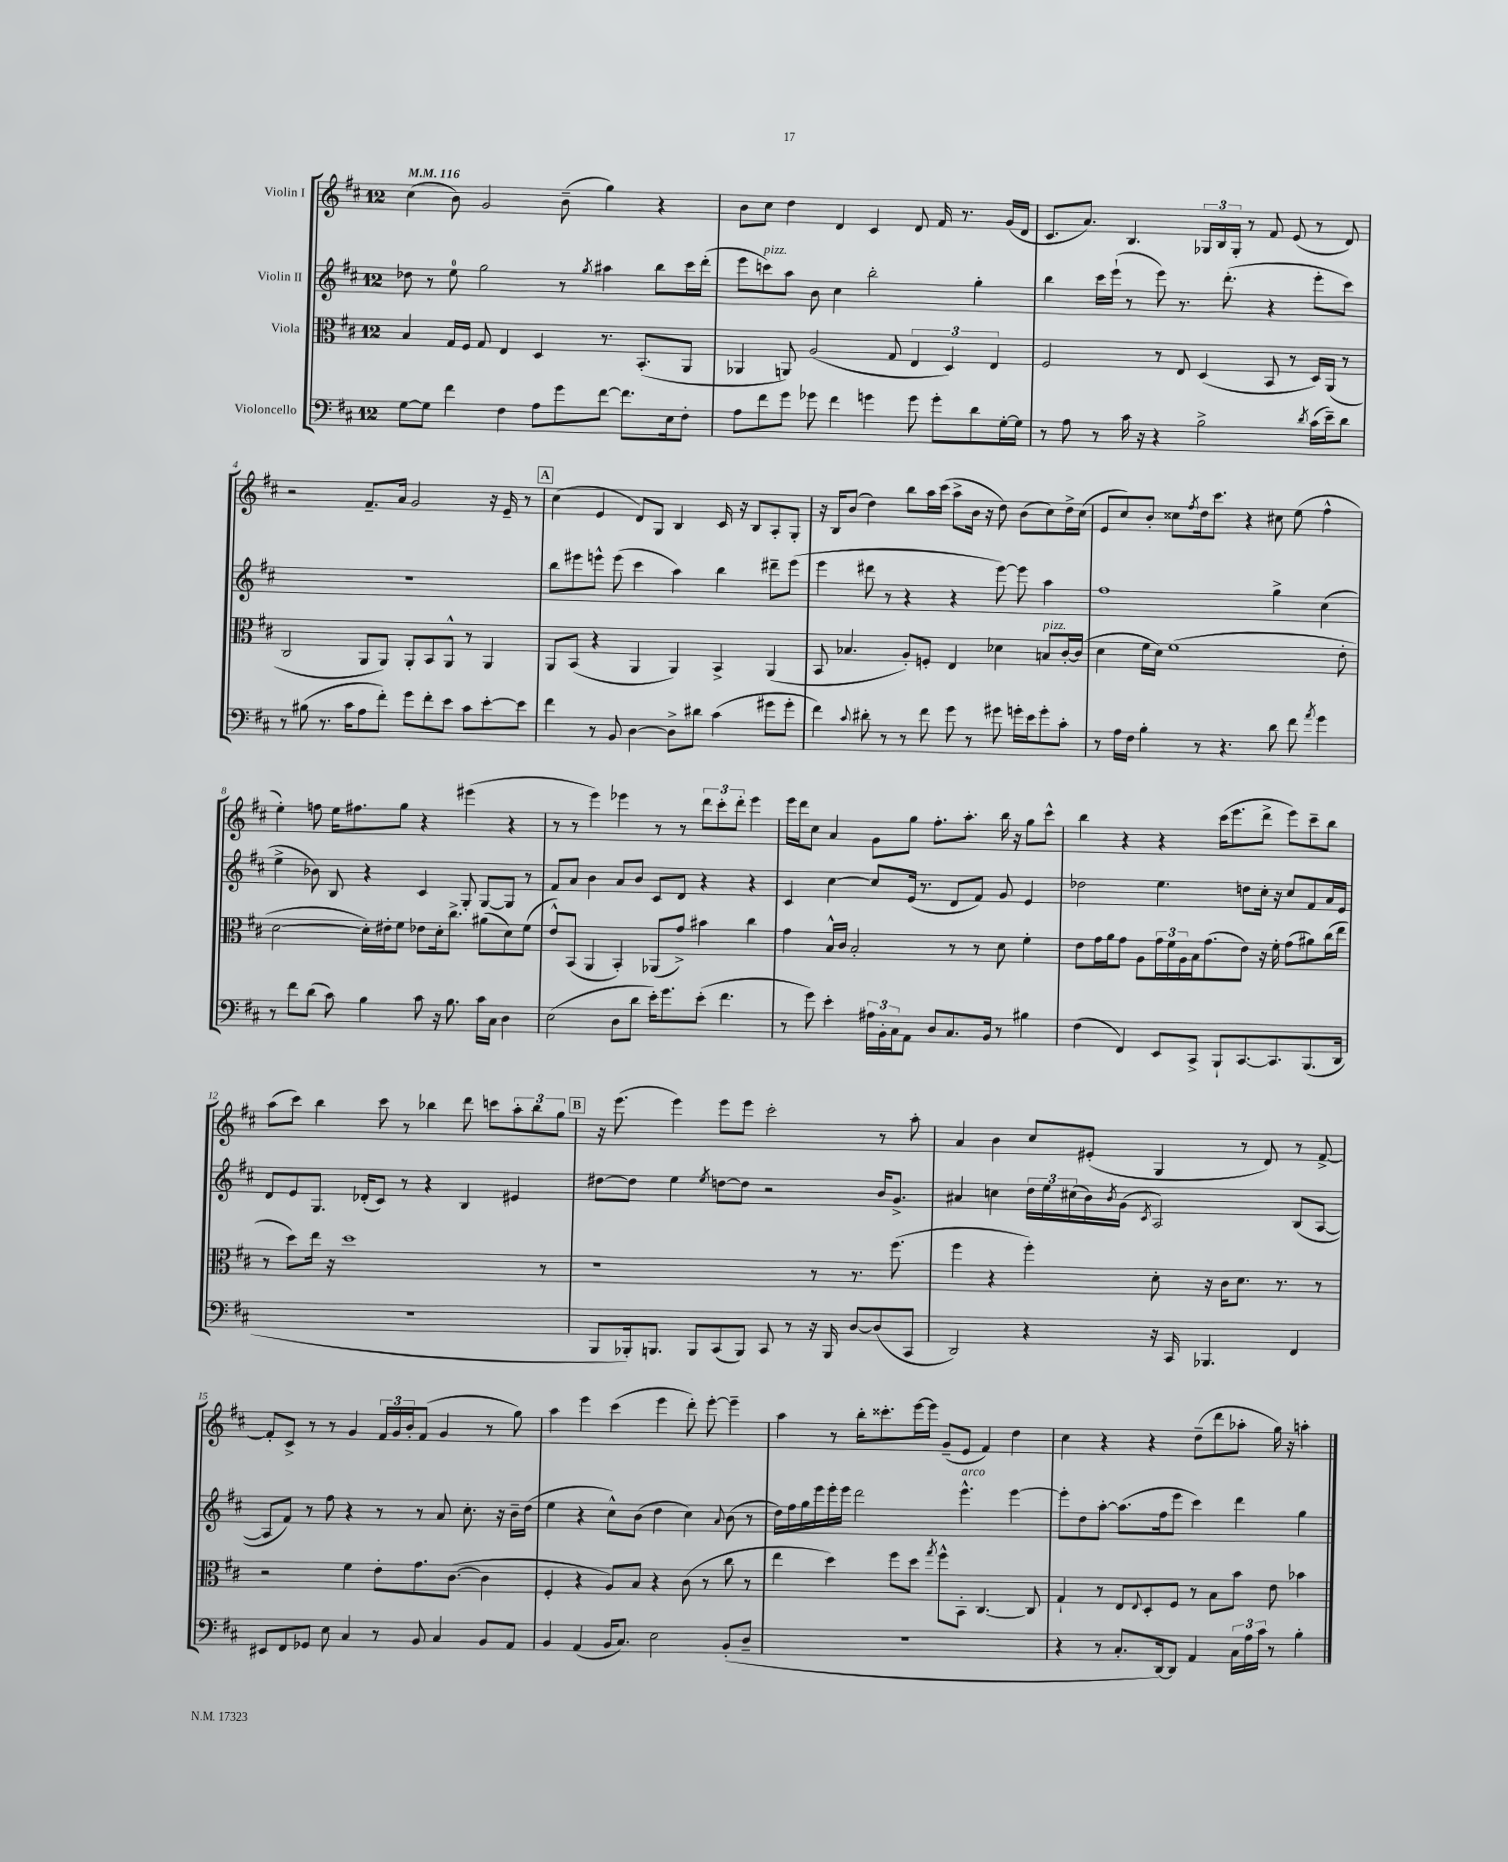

**kern	**kern	**kern	**kern
*part4	*part3	*part2	*part1
*staff4	*staff3	*staff2	*staff1
*I"Violoncello	*I"Viola	*I"Violin II	*I"Violin I
*clefF4	*clefC3	*clefG2	*clefG2
*k[f#c#]	*k[f#c#]	*k[f#c#]	*k[f#c#]
*M12/8	*M12/8	*M12/8	*M12/8
*MM116	*MM116	*MM116	*MM116
=1	=1	=1	=1
[8G\L	4B/	8dd-X\	(4cc#\
8G\J]	.	8r	.
4f#\	16G/LL	8ee\	8b\)
.	16F#/JJ	.	.
.	8G/	2gg\	2g/
4F#\	4E/	.	.
8A\L	4D/	.	.
8g\	.	8r	(8b~\
.	.	8qgg/	.
[8f#\J	8.r	4aa#X\	4gg\)
8.f#\L]	.	.	.
.	(8.BB'/L	.	.
.	.	8bb\L	4r
16E\k	.	.	.
8F#'\J	8AA/J	16ccc#\L	.
.	.	(16ddd'\JJ	.
=2	=2	=2	=2
8A\L	4AA-X/	8eee\L	8b\L
!	!	!LO:TX:a:i:t=pizz.	!
8f#\	.	8cccn\)	8cc#\J
8g\J	8AAn/)	8aa\J	4dd\
8g-X\	(2A/	8b\	.
4f#\	.	4cc#\	4d/
4gn\	.	2bb'\	4c#/
.	8G/	.	.
8g\	6E/	.	8d/
8g'\L	.	.	16f#/
.	6D/)	.	.
.	.	.	8.r
8d\	.	4gg'\	.
.	6E/	.	.
[16G'\L	.	.	(16g/LL
16G\JJ]	.	.	16d/JJ
=3	=3	=3	=3
8r	2F#/	4bb\	8.c#/L
8A\	.	.	.
.	.	.	8.a/J)
8r	.	16ccc#\LL	.
.	.	(16eee`\JJ	.
16c#\	.	8r	4.B/
16r	.	.	.
4r	8r	8eee\)	.
.	8E/	8.r	.
2B^\	(4D/	.	24G-X/LL
.	.	.	24B/
.	.	(8.ddd'\	.
.	.	.	24G-'/JJ
.	.	.	8r
.	8BB/	4r	8f#/
.	8r	.	(8e/
8qd/	.	.	.
(16c#\LL	16D/LL)	8eee'\L	8r
16e~\J)	(16AA/JJ	.	.
8d\J	8r	8ccc#\J)	8d/)
!!LO:LB:g=z
=4	=4	=4	=4
8r	2C#/	1.r	2r
(8B#X\	.	.	.
8.r	.	.	.
16c#\KL	.	.	.
8A\	8AA/L	.	8.f#~/L
8f#'\J)	8AA/J)	.	.
.	.	.	16a/Jk
8g\L	8AA'/L	.	2g/
8f#'\	8BB/	.	.
8e\J	8AA^^/J	.	.
8c#\L	8r	.	.
[8e'\	4AA/	.	16r
.	.	.	16e~/
8e\J]	.	.	8r
!!LO:REH:place=s1:t=A
=5	=5	=5	=5
4f#\	8AA/L	8bb\L	(4cc#\
.	(8BB/J	8eee#X\	.
8r	4r	8eeen^^\J	4e/
8BB/	.	(8eee\	.
[4D\	4AA/	4ccc#\	8d/L)
.	.	.	8G/J
8D^\L]	4AA/)	4aa\)	4B/
8d#X\J	.	.	.
(4c#\	4BB^/	4bb\	16c#/
.	.	.	16r
.	.	.	8B/L
8g#X\L	(4AA/	8ddd#X~\L	8A'/
8g#'\J	.	(8eee\J	8G'/J
=6	=6	=6	=6
4f#\)	8BB/	4eee\	16r
.	.	.	16B/KL
.	4.B-X/	.	(8b/J
8qqc#/	.	.	.
8d#X'\	.	8ddd#X\	4dd\)
8r	.	8r	.
8r	8A'/L)	4r	8bb\L
8f#\	8Fn'/J	.	16aa\L
.	.	.	(16ccc#\JJ
8g\	4E/	4r	8aa^\L
8r	.	.	16b\Jk
.	.	.	16r
8g#X\	4d-X\	[8eee\)	8dd\)
16gn'\LL	.	8eee\]	(8b\L
16e\J	.	.	.
!	!LO:TX:a:i:t=pizz.	!	!
8g'\	8Bn/L	4aa\	8cc#\)
8c#'\J	[16c#'/L	.	16dd^\L
.	(16c#/JJ]	.	(16cc#\JJ
=7	=7	=7	=7
8r	4d\	1ff#	8e/L
16A\LL	.	.	8cc#/)
16F#\JJ	.	.	.
4B'\	16f#\LL	.	8b'/J
.	16d\JJ)	.	.
.	(1f#	.	8cc##X\L
.	.	.	8qff#/
8r	.	.	16dd\k
.	.	.	8.ccc#\J
4.r	.	.	.
.	.	.	4r
8d\	.	4gg^\	8cc#X\
8f#\	.	.	(8ee\
8qa/	.	.	.
4g\	.	(4cc#\	4ff#^^\
.	8e'\	.	.
!!LO:LB:g=z
=8	=8	=8	=8
8r	[2d\	4ee^\	4ee'\)
8f#\L	.	.	.
(8d\J	.	8b-X\)	8ffn\
8c#\)	.	8B/	16ee\KL
.	.	.	8.ff#X\
4B\	16d'\LL])	4r	.
.	16e#X'\J	.	.
.	8f#\J	.	8gg\J
8c#\	8e-X\L	4c#/	4r
16r	16d'\k	.	.
8.B\	8.cc#^\J	.	.
.	.	8G'/	(4eee#X\
16c#\LL	(8a#X\L	[8G/L	.
16C#\JJ	.	.	.
4D\	8d\)	8G/J]	4r
.	(8f#\J	8r	.
=9	=9	=9	=9
(2E\	8e^^/L)	8f#/L	8r
.	(8BB/J	8a/J	8r
.	4AA/	4b\	4eee\)
8D\L	4BB'/)	8a/L	4eee-X\
8d\J	.	8b/J	.
16e'\KL)	(8AA-X/L	8c#/L	8r
8.g\	.	.	.
.	8g^/J)	8d/J	8r
(8e'\J	4b#X\	4r	12ddd\L
.	.	.	12ccc#'\
4.f#\	.	.	.
.	.	.	12ddd'\J
.	4cc#\	4r	4eee-\
=10	=10	=10	=10
8r	4g\	4c#/	16eee\LL
.	.	.	16ddd\J
8g\)	.	.	8cc#\J
4e'\	16B^^/LL	[4cc#\	4a/
.	16c#/JJ	.	.
.	2B'/	.	.
24A#X\LL	.	8cc#/L]	8g\L
24BB'\	.	.	.
24C#\J	.	.	.
8AA\J	.	(16e/Jk	8gg\J
.	.	8.r	.
8D/L	.	.	8.ff#'\L
8.C#/	8r	8d/L	.
.	.	.	8.aa'\J
.	8r	8f#/J)	.
16BB/Jk	.	.	.
8r	8d\	8g/	16bb\
.	.	.	16r
4B#X\	4f#'\	4e/	8gg\L
.	.	.	8ccc#^^\J
=11	=11	=11	=11
(4F#\	8e\L	2dd-X\	4bb\
.	16g\L	.	.
.	16a\J	.	.
4FF#/)	8g\J	.	4r
.	8A\L	.	.
8EE/L	24g\L	4.ee\	4r
.	24f#\	.	.
.	24A\	.	.
8CC#^/J	16B\J	.	.
.	(8.g\	.	.
8BBB`/L	.	.	(16ccc#\KL
.	.	.	8.eee\
[8.CC#/	8e\J)	8ddn\L	.
.	16r	16cc#'\Jk	8ddd^\J
8.CC#/]	16f#'\	16r	.
.	(8g\L	8cc#/L	8eee\L)
(8.BBB/	8a#X\)	8f#/	8ccc#~\
.	(16cc#\L	16a/L	8bb\J
16DD/Jk	16ee\JJ	16e/JJ	.
!!LO:LB:g=z
=12	=12	=12	=12
1.r	8r	8d/L	(8aa\L
.	8dd\L)	8e/	8ccc#\J)
.	16ee\Jk	8.G/J	4bb\
.	16r	.	.
.	1dd	.	.
.	.	(16d-X'/KL	.
.	.	8c#/J)	8ccc#\
.	.	8r	8r
.	.	4r	4bb-X\
.	.	4B/	8ddd\
.	.	.	8cccn\L
.	.	4e#X/	12aa'\
.	.	.	12bb-\
.	8r	.	.
.	.	.	12gg\J
!!LO:REH:place=s1:t=B
=13	=13	=13	=13
8BBB/L	1r	[8dd#X\L	16r
.	.	.	(8.eee\
16BBB-X'/k)	.	8dd#\J]	.
8.BBBn/J	.	.	.
.	.	4ee\	4eee\)
8BBB/L	.	.	.
.	.	8qee/	.
(8CC#/	.	[8ddn\L	8eee\L
8BBB/J)	.	8dd\J]	8eee\J
8CC#/	.	2r	2ccc#'\
8r	.	.	.
16r	8r	.	.
16BBB/	.	.	.
[8D/L	8.r	.	.
(8D/]	.	16b/KL	8r
.	(8.ff#\	8.g^/J	.
8CC#/J	.	.	8aa'\
=14	=14	=14	=14
2DD/)	4ff#\	4a#X/	4a/
.	4r	4ccn\	4b\
4r	4ff#'\)	24dd\LL	8cc#/L
.	.	24ee\	.
.	.	(24cc#X\	.
.	.	16b\)	(8e#X'/J
.	.	8qb/	.
.	.	(16g\JJ	.
.	.	8qc#/	.
16r	8d'\	2A/)	4G/
16CC#/	.	.	.
4.BBB-X/	16r	.	.
.	16c#\KL	.	.
.	8.d\J	.	8r
.	.	.	8d/)
.	8.r	.	.
4FF#/	.	(8B/L	8r
.	8r	[8A/J	[8f#^/
!!LO:LB:g=z
=15	=15	=15	=15
8EE#X/L	2r	8A/L]	8f#'/L]
8FF#/	.	8f#/J)	8c#^/J
8GG-X/J	.	8r	8r
8E\	.	8ff#\	8r
4C#/	4f#\	4r	4g/
8r	8e'\L	8r	24f#/LL
.	.	.	24g/
.	.	.	24b'/J
8BB/	8.g\	8r	(8f#/J
4C#/	.	8a/	4g/
.	([8.c#\J	.	.
.	.	8.cc#'\	.
8BB/L	4c#\]	.	8r
.	.	16r	.
8AA/J	.	16b~\LL	8gg\)
.	.	(16dd\JJ	.
=16	=16	=16	=16
4BB/	4F#'/	4ee\	4aa\
(4AA/	4r	4r	4eee\
16BB/KL	8A/L)	8cc#^^\L)	(4ccc#\
8.C#/J)	.	.	.
.	8B/J	(8b\J	.
2E\	4r	4dd\	4eee\
.	(8c#\	4cc#\)	8ddd'\)
.	8r	.	[8eee'\
.	.	8qqa/	.
(8BB'/L	8cc#\	(8b\	4eee~\]
8D~/J	8r	8r	.
=17	=17	=17	=17
1.r	4ee\	16dd\LL)	4aa\
.	.	16ff#\	.
.	.	16gg\	.
.	.	16eee\	.
.	4dd\)	16eee'\	8r
.	.	16eee\JJ	.
.	.	2ddd\	16bb'\KL
.	.	.	8.ccc##X'\
.	8ff#\L	.	.
.	8dd\J	.	[16eee\L
.	.	.	16eee\JJ]
.	8qgg/	.	.
.	8ff#^^\L	.	(8g~/L
!	!	!LO:TX:a:i:t=arco	!
.	8BB'\J	4.eee^^\	8e/J
.	[4.C#/	.	4f#/)
.	.	[4eee\	4dd\
.	8C#/]	.	.
=18	=18	=18	=18
4r	4G`/	8eee'\L]	4cc#\
.	.	8dd\	.
8r	8r	[8aa'\J	4r
8.C#'/L	8E/L	(8.aa\L]	.
.	8qqE/	.	.
.	8D'/	.	4r
[16DD/k)	.	16ff#\k	.
8DD/J]	8F#/J	8eee\J	.
4AA/	8r	4ccc#\)	(8dd~\L
.	8B\L	.	8ddd\
24C#\LL	8b\J	4ddd\	8aa-X'\J
24A\	.	.	.
24c#\JJ	.	.	.
8r	8e\	.	16gg\)
.	.	.	16r
4B'\	4b-X\	4gg\	4aan'\
==	==	==	==
*-	*-	*-	*-
